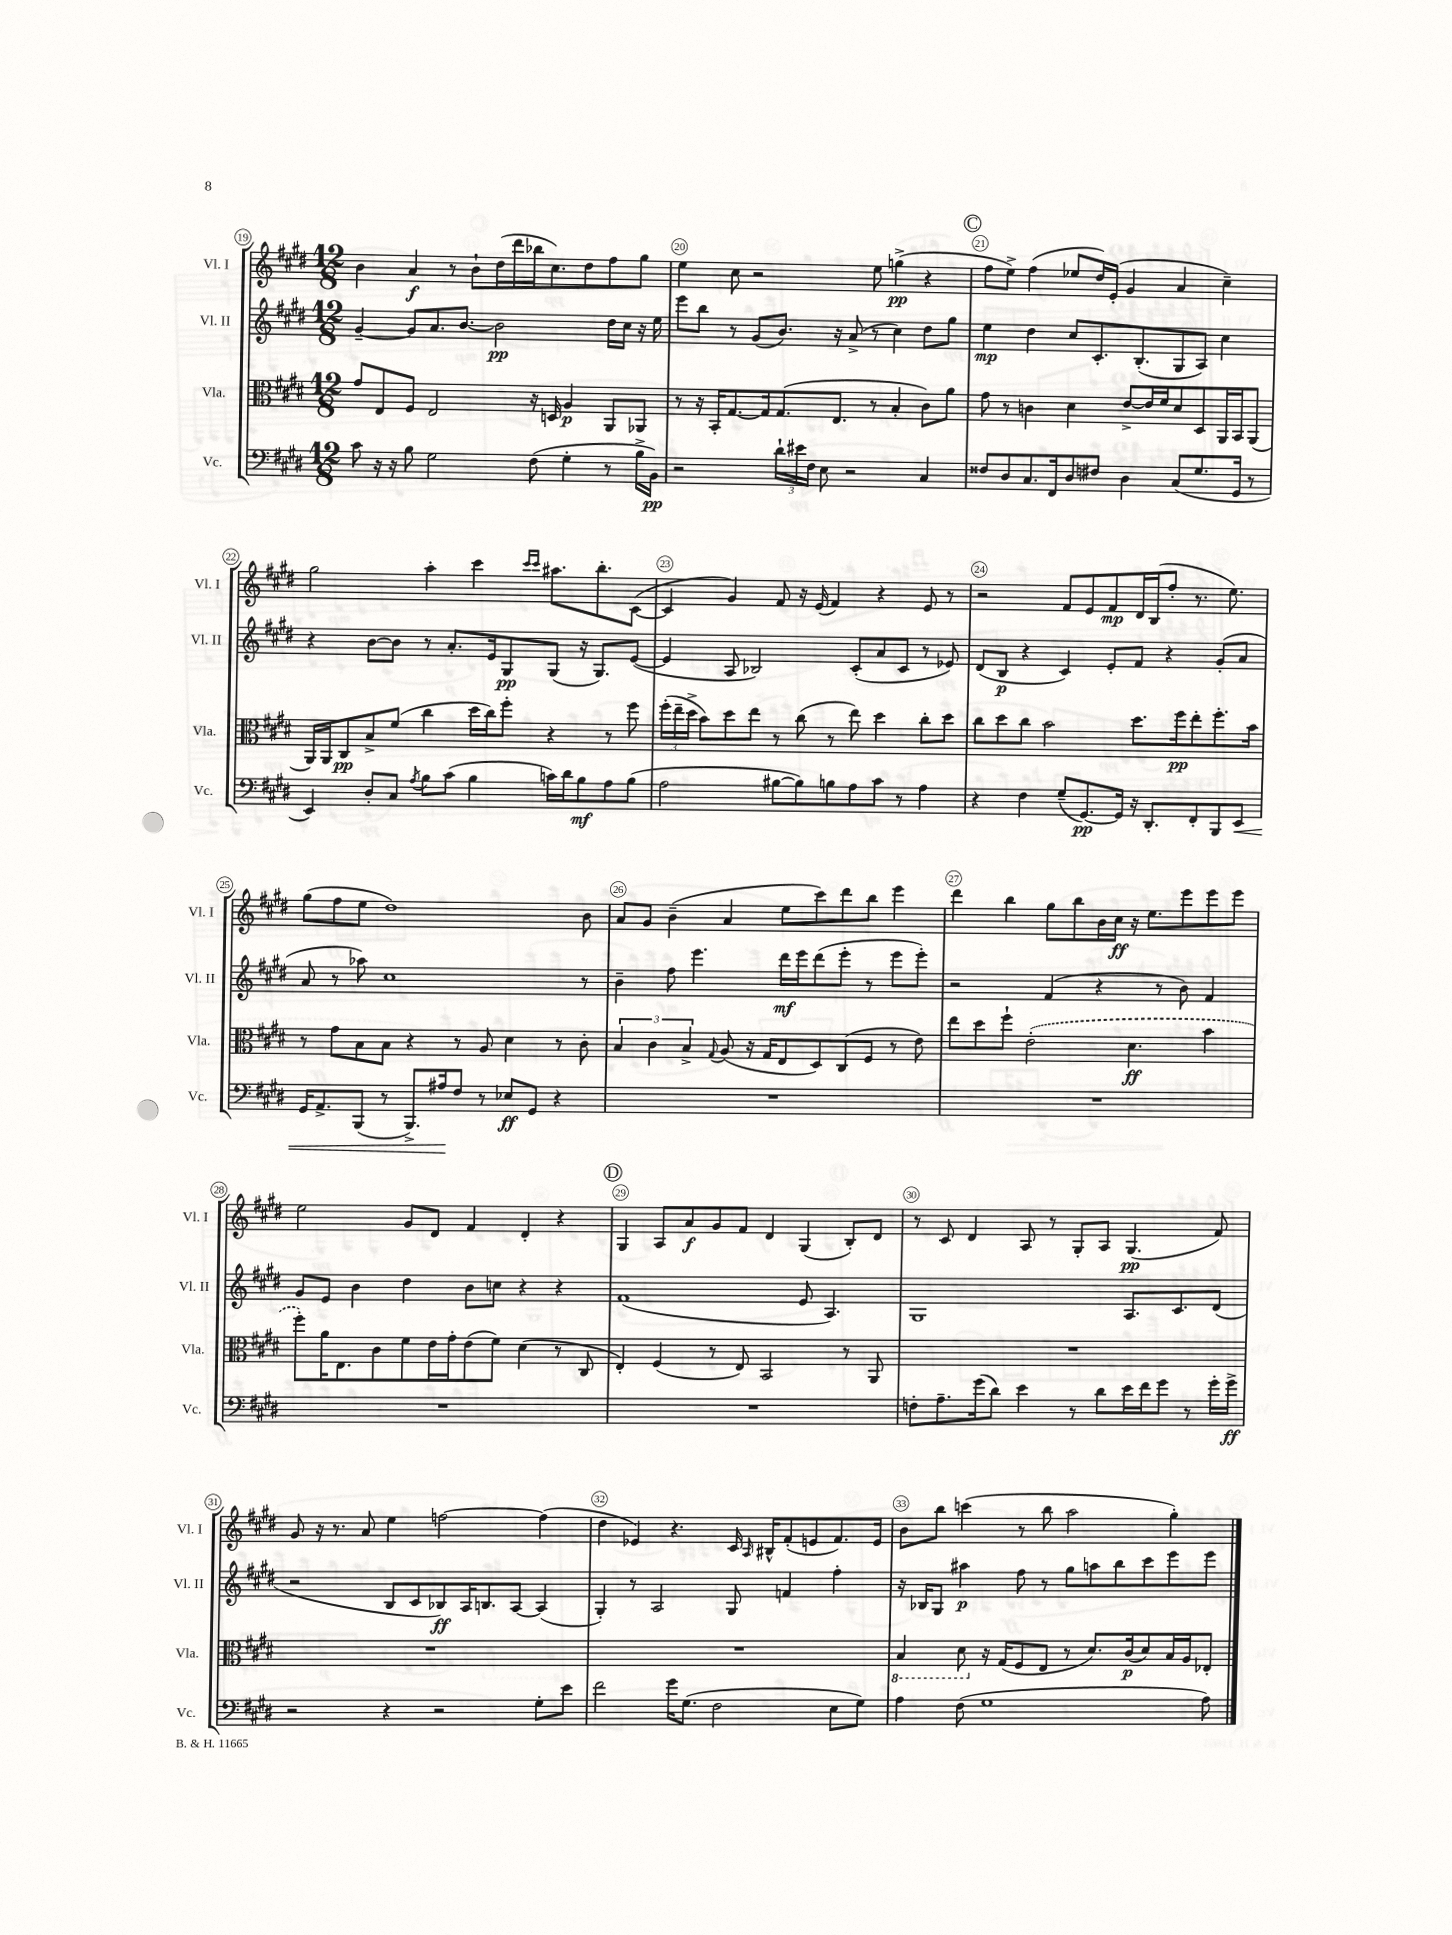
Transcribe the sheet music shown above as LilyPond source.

<<
\new StaffGroup <<
\new Staff = "s0" \with { instrumentName = "Vl. I" shortInstrumentName = "Vl. I" } {
    \clef treble \key e \major \numericTimeSignature \time 12/8
    \autoBeamOff b'4 a'4\f r8 b'8[-! dis''16( dis'''16 bes''16 cis''8.) dis''8 fis''8 gis''8] |
    e''4 cis''8 r2 e''8 g''4->\pp( r4 |
    \mark \markup { \circle "C" } fis''8[ e''8]->) fis''4( ees''8[ dis''16) e'16]-.( gis'4 a'4 cis''4--) |
    gis''2 a''4-. cis'''4 \grace { cis'''16[ cis'''16] } ais''8.[ b''8.-. cis'8]~( |
    cis'4 gis'4) fis'8 r16 e'16( fis'4) r4 e'8 r8 |
    r2 fis'8[ e'8 fis'8\mp dis'16 b16( fis''8]-. r8. e''8.) |
    gis''8[( fis''8 e''8] dis''1) b'8 |
    a'8[ gis'8] b'4--( a'4 e''8[ cis'''8) dis'''8 b''8] e'''4 |
    dis'''4 b''4 gis''8[ b''8 b'16 cis''16]\ff r16 e''8.[ e'''8 e'''8 e'''8] |
    e''2 gis'8[ dis'8] fis'4 dis'4-. r4 |
    \mark \markup { \circle "D" } gis4 a8[ a'8\f gis'8 fis'8] dis'4 gis4( b8[-.) dis'8] |
    r8 cis'8 dis'4 a8 r8 gis8[-. a8] gis4.\pp( fis'8) |
    gis'8 r16 r8. a'8 e''4 f''2~ f''4( |
    dis''4 ees'4) r4. cis'16 \grace { a16 } bis16[-^ fis'8-.( e'8 fis'8.) e'16] |
    b'8[ b''8] c'''4( r8 b''8 a''2 gis''4-.) \bar "|." |
}
\new Staff = "s1" \with { instrumentName = "Vl. II" shortInstrumentName = "Vl. II" } {
    \clef treble \key e \major \numericTimeSignature \time 12/8
    \autoBeamOff gis'4~-- gis'8[ a'8. b'8.]~ b'2\pp dis''16[ cis''16] r16 e''16 |
    e'''8[ b''8] r8 gis'8[( b'8.]) r16 a'8->( r8 cis''4) dis''8[ gis''8] |
    \mark \markup { \circle "C" } e''4\mp dis''4 cis''8[ cis'8.-. b8.-.( gis8 a8]) cis''4 |
    r4 b'8[~ b'8] r8 a'8.[-. e'16 gis8\pp gis8]( r16 gis8.[) e'8]~( |
    e'4 a8 bes2) cis'8[-.( a'8 cis'8] r8 ees'8) |
    dis'8[( b8]\p r4 cis'4) e'8[-. fis'8] r4 gis'8[-.( a'8] |
    a'8 r8 aes''8) cis''1 r8 |
    b'4-- fis''8 e'''4. dis'''16[\mf e'''16 dis'''8( e'''8]-. r8 e'''8[ e'''8]-.) |
    r2 fis'4( r4 r8 b'8) fis'4 |
    gis'8[ e'8] b'4 dis''4 b'8[ c''8] r4 r4 |
    \mark \markup { \circle "D" } fis'1( e'8 a4.) |
    gis1 a8.[ cis'8. dis'8]( |
    r2 b8[ cis'8 bes8\ff) a16 b8. a8]~ a4( |
    gis4-.) r8 a2 gis8 f'4 fis''4-. |
    r16 bes16[ gis8] ais''4\p fis''8 r8 gis''8[ a''8 b''8 cis'''8 e'''8 e'''8] \bar "|." |
}
\new Staff = "s2" \with { instrumentName = "Vla." shortInstrumentName = "Vla." } {
    \clef alto \key e \major \numericTimeSignature \time 12/8
    \autoBeamOff gis'8[ e8 fis8] e2 r16 d16 a4\p a,8[ aes,8] |
    r8 r16 b,16[-. gis8.~ gis16 gis8.( e8.] r8 b4-. cis'8[) a'8] |
    \mark \markup { \circle "C" } gis'8 r8 c'4 dis'4 e'8[~-> e'16 fis'16 dis'8 dis8 a,16 b,16 a,8]( |
    a,16[) a,16 cis8\pp b8-> fis'8]( cis''4 dis''16[ cis''16) fis''8]-. r4 r8 fis''8 |
    \tuplet 3/2 { fis''16[-.( e''16-- dis''16]-> } b'8[) dis''8 e''8] r8 cis''8( r8 e''8) dis''4 cis''8[-. dis''8] |
    cis''8[ dis''8 cis''8] b'2 dis''8.[ fis''16\pp e''8-. fis''8.-. b'16] |
    r8 gis'8[ b8 b8] r4 r8 a8 dis'4 r8 cis'8-. |
    \tuplet 3/2 { b4 cis'4 b4-> } \appoggiatura { gis8 } a8( r16 gis16[ e8 dis8) cis8( fis8] r8 e'8) |
    e''8[ dis''8 fis''8]-! \once \slurDashed e'2-.( dis'4.\ff b'4 |
    fis''8[-.) a'16 e8. cis'8 fis'8 e'16 gis'16-. e'8( fis'8]) dis'4( r8 cis8 |
    \mark \markup { \circle "D" } e4-.) fis4( r8 e8) b,2 r8 a,8 |
    R1. |
    R1. |
    R1. |
    \ottava #-1 b,4 dis8 \ottava #0 r16 gis16[( fis8 e8] r8 dis'8.[) cis'16\p( dis'8) b16 a16 ees8]-. \bar "|." |
}
\new Staff = "s3" \with { instrumentName = "Vc." shortInstrumentName = "Vc." } {
    \clef bass \key e \major \numericTimeSignature \time 12/8
    \autoBeamOff cis'8 r16 r16 b8 gis2 fis8( gis4-. r8 b16[-> b,16]\pp) |
    r2 \tuplet 3/2 { dis'16[-! eis'16 fis16] } e8 r2 cis4 |
    \mark \markup { \circle "C" } fisis8[ dis8 cis8. fis,16 dis8 fis8] dis4 cis8[( gis8. gis,16] r8 |
    e,4) dis8[-. cis8] \acciaccatura { a8 } b8[ cis'8]( b4 c'16[) dis'16 b8\mf a8 b8]( |
    a2 bis8[~ bis8) b8 a8 cis'8] r8 a4 |
    r4 fis4 gis8[--( gis,8.~\pp) gis,16] r16 dis,8.[-. fis,8-. b,,8 e,8]\< |
    gis,16[ a,8.-> b,,8]( r8 b,,8.[->) ais16\! fis8] r8 ees8[\ff gis,8] r4 |
    R1. |
    R1. |
    R1. |
    \mark \markup { \circle "D" } R1. |
    f8[-. a8.-- gis'16( dis'8]) e'4 r8 dis'8[ e'16 fis'16 gis'8] r8 gis'16[-. gis'16]->\ff |
    r2 r4 r2 gis8[-. e'8] |
    fis'2 gis'16[ gis8.]( fis2 e8[ gis8]) |
    a4 fis8( gis1 a8) \bar "|." |
}
>>
>>
\layout { \context { \Score currentBarNumber = #19 \override BarNumber.break-visibility = ##(#f #t #t) barNumberVisibility = #all-bar-numbers-visible \override BarNumber.stencil = #(make-stencil-circler 0.1 0.3 ly:text-interface::print) } }
